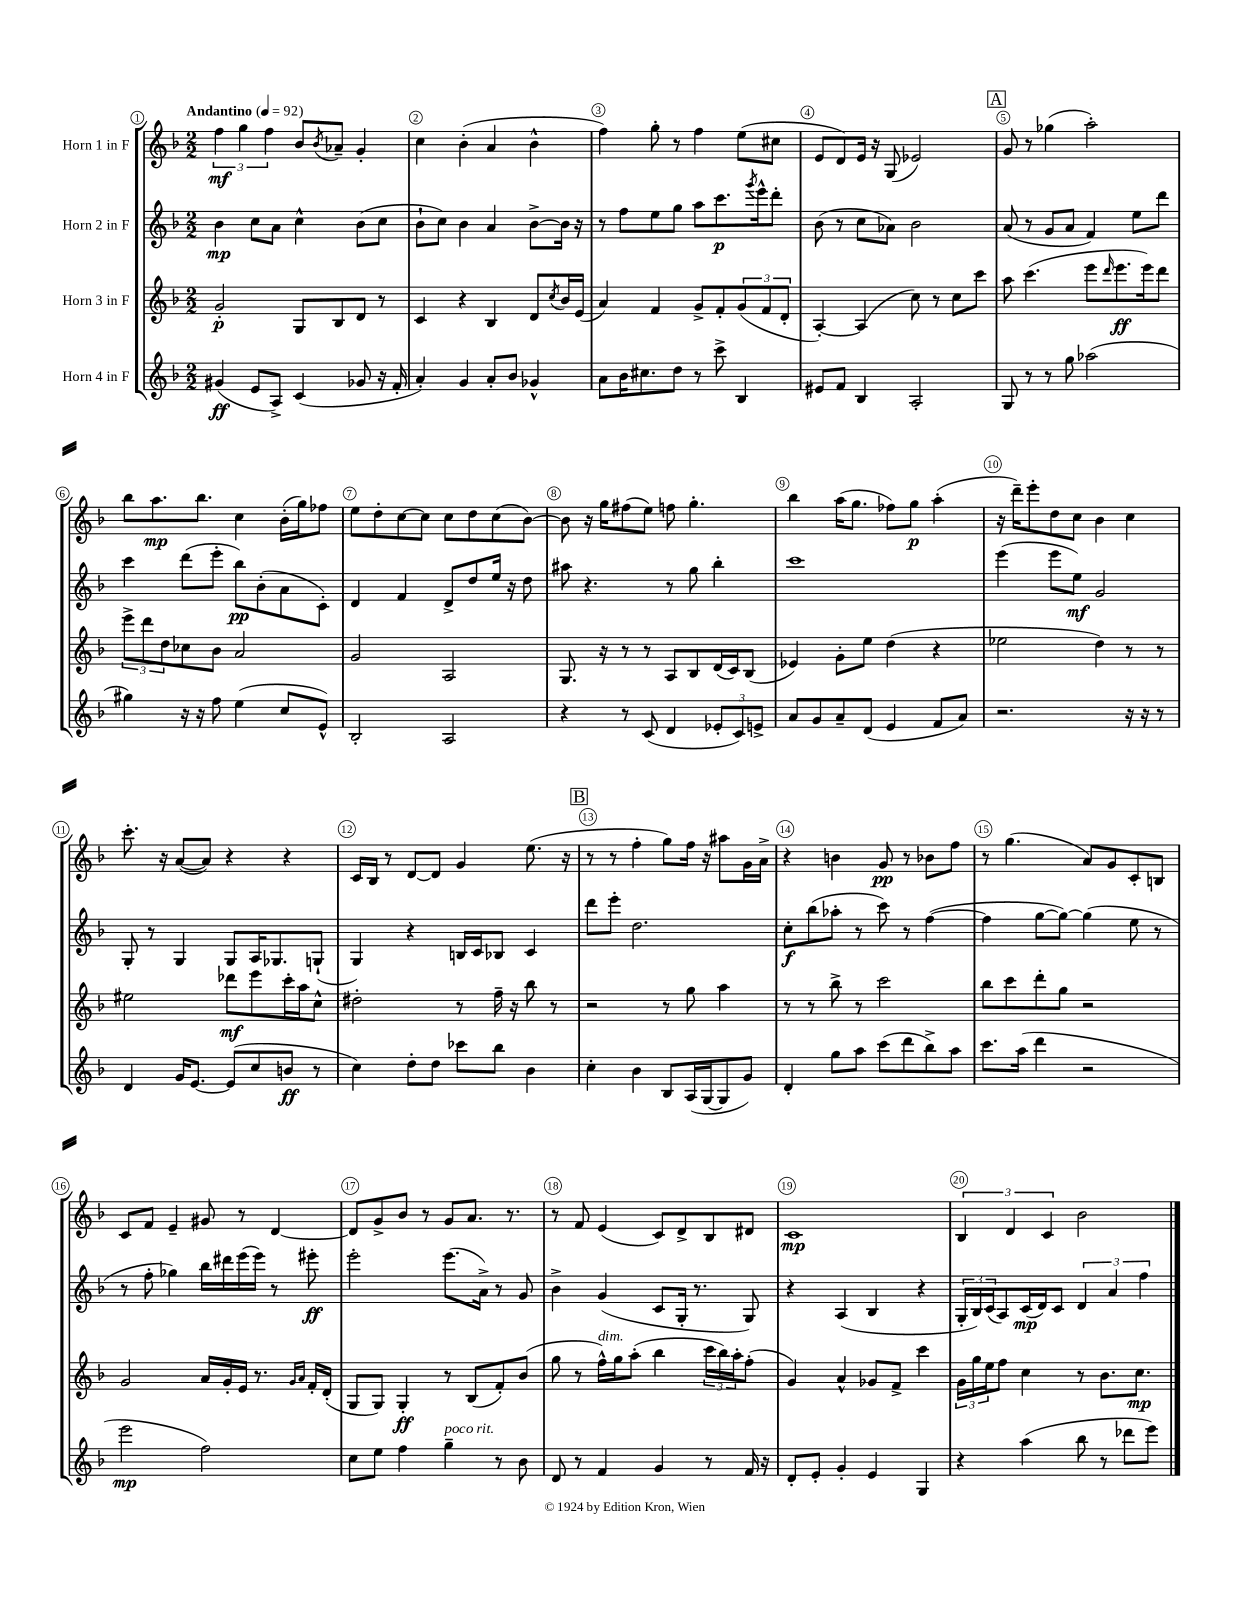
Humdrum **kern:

**kern	**dynam	**kern	**dynam	**kern	**dynam	**kern	**dynam
*part4	*part4	*part3	*part3	*part2	*part2	*part1	*part1
*staff4	*staff4	*staff3	*staff3	*staff2	*staff2	*staff1	*staff1
*I"Horn 4 in F	*	*I"Horn 3 in F	*	*I"Horn 2 in F	*	*I"Horn 1 in F	*
*clefG2	*	*clefG2	*	*clefG2	*	*clefG2	*
*k[b-]	*	*k[b-]	*	*k[b-]	*	*k[b-]	*
*M2/2	*	*M2/2	*	*M2/2	*	*M2/2	*
*MM92	*	*MM92	*	*MM92	*	*MM92	*
=1	=1	=1	=1	=1	=1	=1	=1
!	!	!	!	!	!	!LO:TX:a:B:t=Andantino	!
(4g#X/	ff	2g'/	p	4b-\	mp	6ff\	mf
.	.	.	.	.	.	6gg\	.
8e/L	.	.	.	8cc\L	.	.	.
.	.	.	.	.	.	6ff\	.
8A^/J)	.	.	.	8a\J	.	.	.
(4c/	.	8G/L	.	4cc^^\	.	8b-/L	.
.	.	.	.	.	.	8qb-/	.
.	.	8B-/	.	.	.	8a-X~/J	.
8g-X/	.	8d/J	.	(8b-\L	.	4g'/	.
16r	.	8r	.	8cc\J	.	.	.
16f'/	.	.	.	.	.	.	.
=2	=2	=2	=2	=2	=2	=2	=2
4a'/)	.	4c/	.	8b-`\L	.	4cc\	.
.	.	.	.	8cc\J)	.	.	.
4g/	.	4r	.	4b-\	.	(4b-'\	.
8a'/L	.	4B-/	.	4a/	.	4a/	.
8b-/J	.	.	.	.	.	.	.
4g-X^^/	.	8d/L	.	[8b-^\L	.	4b-^^\	.
.	.	8qcc/	.	.	.	.	.
.	.	16b-/L	.	16b-\Jk]	.	.	.
.	.	(16e/JJ	.	16r	.	.	.
=3	=3	=3	=3	=3	=3	=3	=3
8a\L	.	4a/)	.	8r	.	4ff\)	.
16b-\K	.	.	.	8ff\L	.	.	.
8.cc#X\	.	.	.	.	.	.	.
.	.	4f/	.	8ee\	.	8gg'\	.
8dd\J	.	.	.	8gg\J	.	8r	.
8r	.	8g^/L	.	8aa\L	.	4ff\	.
8ccc^\	.	8f'/	.	8.ccc\	p	.	.
4B-/	.	(12g/	.	.	.	(8ee\L	.
.	.	.	.	8qggg/	.	.	.
.	.	.	.	16eee^^\k	.	.	.
.	.	12f/	.	.	.	.	.
.	.	.	.	8ddd'\J	.	8cc#X\J	.
.	.	12d'/J	.	.	.	.	.
=4	=4	=4	=4	=4	=4	=4	=4
8e#X/L	.	[4A'/)	.	(8b-\	.	8e/L	.
8f/J	.	.	.	8r	.	8d/)	.
4B-/	.	(4A/]	.	8cc\L	.	16e/Jk	.
.	.	.	.	.	.	16r	.
.	.	.	.	8a-X\J)	.	(8G/	.
2A'/	.	8cc\)	.	2b-\	.	2e-X/)	.
.	.	8r	.	.	.	.	.
.	.	8cc\L	.	.	.	.	.
.	.	8ccc\J	.	.	.	.	.
!!LO:REH:place=s1:t=A
=5	=5	=5	=5	=5	=5	=5	=5
8G/	.	8aa\	.	(8a/	.	8g/	.
8r	.	(4.ccc\	.	8r	.	8r	.
8r	.	.	.	8g/L	.	(4gg-X\	.
8gg\	.	.	.	8a/J	.	.	.
(2aa-X\	.	8eee\L	.	4f/)	.	2aa'\)	.
.	.	16qqddd/	.	.	.	.	.
.	.	8.eee\	ff	.	.	.	.
.	.	.	.	8ee\L	.	.	.
.	.	16eee\k)	.	.	.	.	.
.	.	8ddd\J	.	8ddd\J	.	.	.
!!LO:LB:g=z
=6	=6	=6	=6	=6	=6	=6	=6
4gg#X\)	.	12eee^\L	.	4ccc\	.	8bb-\L	.
.	.	12ddd\	.	.	.	.	.
.	.	.	.	.	.	8.aa\	mp
.	.	12dd\	.	.	.	.	.
16r	.	8cc-X\	.	(8ddd\L	.	.	.
16r	.	.	.	.	.	8.bb-\J	.
8ff\	.	8b-\J	.	8eee'\J	.	.	.
(4ee\	.	2a/	.	8bb-\L)	pp	4cc\	.
.	.	.	.	(8b-'\	.	.	.
8cc/L	.	.	.	8a\	.	(16b-'\LL	.
.	.	.	.	.	.	16gg\J)	.
8e^^/J)	.	.	.	8c'\J)	.	8ff-X\J	.
=7	=7	=7	=7	=7	=7	=7	=7
2B-'/	.	2g/	.	4d/	.	8ee\L	.
.	.	.	.	.	.	8dd'\	.
.	.	.	.	4f/	.	[8cc\	.
.	.	.	.	.	.	8cc\J]	.
2A/	.	2A/	.	8d^/L	.	8cc\L	.
.	.	.	.	8dd/	.	8dd\	.
.	.	.	.	16ee/Jk	.	(8cc\	.
.	.	.	.	16r	.	.	.
.	.	.	.	8dd\	.	[8b-\J)	.
=8	=8	=8	=8	=8	=8	=8	=8
4r	.	8.G/	.	8aa#X\	.	8b-\]	.
.	.	.	.	4.r	.	16r	.
.	.	16r	.	.	.	16gg\KL	.
8r	.	8r	.	.	.	(8ff#X\	.
(8c/	.	8r	.	.	.	8ee\J)	.
4d/	.	8A/L	.	8r	.	8ffn\	.
.	.	8B-/	.	8gg\	.	4.gg'\	.
12e-X'/L	.	(16d/L	.	4bb-'\	.	.	.
.	.	16c/J)	.	.	.	.	.
12c/)	.	.	.	.	.	.	.
.	.	(8B-/J	.	.	.	.	.
12en^/J	.	.	.	.	.	.	.
=9	=9	=9	=9	=9	=9	=9	=9
8a/L	.	4e-X/)	.	1ccc	.	4bb-\	.
8g/	.	.	.	.	.	.	.
8a~/	.	8g'\L	.	.	.	(16aa\KL	.
.	.	.	.	.	.	8.gg\J	.
(8d/J	.	8ee\J	.	.	.	.	.
4e/	.	(4dd\	.	.	.	8ff-X\L)	.
.	.	.	.	.	.	8gg\J	p
8f/L	.	4r	.	.	.	(4aa'\	.
8a/J)	.	.	.	.	.	.	.
=10	=10	=10	=10	=10	=10	=10	=10
2.r	.	2ee-X\	.	(4eee\	.	16r	.
.	.	.	.	.	.	16ddd~\KL)	.
.	.	.	.	.	.	8eee'\	.
.	.	.	.	8eee\L	.	8dd\	.
.	.	.	.	8ee\J)	mf	8cc\J	.
.	.	4dd\)	.	2g/	.	4b-\	.
16r	.	8r	.	.	.	4cc\	.
16r	.	.	.	.	.	.	.
8r	.	8r	.	.	.	.	.
!!LO:LB:g=z
=11	=11	=11	=11	=11	=11	=11	=11
4d/	.	2ee#X\	.	8G'/	.	8.ccc'\	.
.	.	.	.	8r	.	.	.
.	.	.	.	.	.	16r	.
16g/KL	.	.	.	4G/	.	([8a/L	.
[8.e/J	.	.	.	.	.	.	.
.	.	.	.	.	.	8a/J])	.
(8e/L]	.	8ddd-X\L	mf	8G/L	.	4r	.
8cc/	.	8eee\	.	16A/K	.	.	.
.	.	.	.	8.G-X/	.	.	.
8bn/J	ff	16ccc'\L	.	.	.	4r	.
.	.	16aa\J	.	.	.	.	.
8r	.	8cc^^\J	.	(8Gn`/J	.	.	.
=12	=12	=12	=12	=12	=12	=12	=12
4cc\)	.	2dd#X'\	.	4G/)	.	16c/LL	.
.	.	.	.	.	.	16B-/JJ	.
.	.	.	.	.	.	8r	.
8dd'\L	.	.	.	4r	.	[8d/L	.
8dd\J	.	.	.	.	.	8d/J]	.
8ccc-X\L	.	8r	.	16Bn/LL	.	4g/	.
.	.	.	.	16c/J	.	.	.
8bb-\J	.	16ff~\	.	8B-X/J	.	.	.
.	.	16r	.	.	.	.	.
4b-\	.	8bb-\	.	4c/	.	(8.ee\	.
.	.	8r	.	.	.	.	.
.	.	.	.	.	.	16r	.
!!LO:REH:place=s1:t=B
=13	=13	=13	=13	=13	=13	=13	=13
4cc'\	.	2r	.	8ddd\L	.	8r	.
.	.	.	.	8eee'\J	.	8r	.
4b-\	.	.	.	2.dd\	.	4ff'\	.
8B-/L	.	8r	.	.	.	8gg\L)	.
(16A/L	.	8gg\	.	.	.	16ff\Jk	.
[16G/J	.	.	.	.	.	16r	.
8G/]	.	4aa\	.	.	.	8aa#X\L	.
8g/J)	.	.	.	.	.	16g\L	.
.	.	.	.	.	.	16a^\JJ	.
=14	=14	=14	=14	=14	=14	=14	=14
4d'/	.	8r	.	8cc'\L	f	4r	.
.	.	8r	.	(8bb-\	.	.	.
8gg\L	.	8bb-^\	.	8aa-X'\J	.	4bn\	.
8aa\J	.	8r	.	8r	.	.	.
(8ccc\L	.	2ccc\	.	8ccc\)	.	8g/	pp
8ddd\	.	.	.	8r	.	8r	.
8bb-^\)	.	.	.	([4ff\	.	8b-X\L	.
8aa\J	.	.	.	.	.	8ff\J	.
=15	=15	=15	=15	=15	=15	=15	=15
8.ccc\L	.	8bb-\L	.	4ff\]	.	8r	.
.	.	8ccc\	.	.	.	(4.gg\	.
(16aa\Jk	.	.	.	.	.	.	.
4ddd\	.	8ddd'\	.	[8gg\L	.	.	.
.	.	8gg\J	.	8gg\J_)	.	.	.
2r	.	2r	.	(4gg\]	.	8a/L)	.
.	.	.	.	.	.	8g/	.
.	.	.	.	8ee\	.	8c'/	.
.	.	.	.	8r	.	8Bn/J	.
!!LO:LB:g=z
=16	=16	=16	=16	=16	=16	=16	=16
2eee\	mp	2g/	.	8r	.	8c/L	.
.	.	.	.	8ff'\	.	8f/J	.
.	.	.	.	4gg-X\)	.	4e~/	.
2ff\)	.	16a/LL	.	16bb-\LL	.	8g#X/	.
.	.	16g'/	.	16ddd#X\	.	.	.
.	.	16e/JJ	.	(16eee\	.	8r	.
.	.	8.r	.	16eee\JJ)	.	.	.
.	.	.	.	8r	.	[4d/	.
.	.	16qqg/LL	.	.	.	.	.
.	.	16qqa/JJ	.	.	.	.	.
.	.	16f'/LL	.	8eee#X'\	ff	.	.
.	.	(16d'/JJ	.	.	.	.	.
=17	=17	=17	=17	=17	=17	=17	=17
8cc\L	.	8G/L	.	2eee'\	.	8d/L]	.
8ee\J	.	8G/J)	.	.	.	8g^/	.
4ff\	.	4G'/	ff	.	.	8b-/J	.
.	.	.	.	.	.	8r	.
!LO:TX:a:i:t=poco rit.	!	!	!	!	!	!	!
4gg~\	.	8r	.	(8.eee\L	.	8g/L	.
.	.	(8B-/L	.	.	.	8.a/J	.
.	.	.	.	16a^\Jk)	.	.	.
8r	.	8f'/)	.	8r	.	.	.
.	.	.	.	.	.	8.r	.
8b-\	.	(8b-/J	.	8g/	.	.	.
=18	=18	=18	=18	=18	=18	=18	=18
8d/	.	8gg\	.	4b-^\	.	8r	.
8r	.	8r	.	.	.	8f/	.
!	!	!LO:TX:a:i:t=dim.	!	!	!	!	!
4f/	.	16ff^^\LL)	.	(4g/	.	(4e/	.
.	.	16gg\J	.	.	.	.	.
.	.	(8aa'\J	.	.	.	.	.
4g/	.	4bb-\	.	8c/L	.	8c/L)	.
.	.	.	.	16G'/Jk	.	8d^/	.
.	.	.	.	8.r	.	.	.
8r	.	24ccc\LL	.	.	.	8B-/	.
.	.	24bb-\)	.	.	.	.	.
.	.	24aa'\J	.	.	.	.	.
16f/	.	(8ff'\J	.	8G/)	.	8d#X/J	.
16r	.	.	.	.	.	.	.
=19	=19	=19	=19	=19	=19	=19	=19
8d'/L	.	4g/)	.	4r	.	1c	mp
8e'/J	.	.	.	.	.	.	.
4g'/	.	4a^^/	.	(4A/	.	.	.
4e/	.	8g-X/L	.	4B-/	.	.	.
.	.	8f^/J	.	.	.	.	.
4G/	.	4ccc\	.	4r	.	.	.
=20	=20	=20	=20	=20	=20	=20	=20
4r	.	24g\LL	.	24G'/LL	.	6B-/	.
.	.	24gg\	.	24B-/)	.	.	.
.	.	24ee\J	.	(24c/J	.	.	.
.	.	8ff\J	.	8A/)	.	.	.
.	.	.	.	.	.	6d/	.
(4aa\	.	4cc\	.	(16c/L	mp	.	.
.	.	.	.	16d/J)	.	.	.
.	.	.	.	.	.	6c/	.
.	.	.	.	8c/J	.	.	.
8bb-\	.	8r	.	6d/	.	2b-\	.
8r	.	8.b-\L	.	.	.	.	.
.	.	.	.	6a/	.	.	.
8ddd-X\L	.	.	.	.	.	.	.
.	.	8.cc\J	mp	.	.	.	.
.	.	.	.	6ff\	.	.	.
8eee\J)	.	.	.	.	.	.	.
==	==	==	==	==	==	==	==
*-	*-	*-	*-	*-	*-	*-	*-
